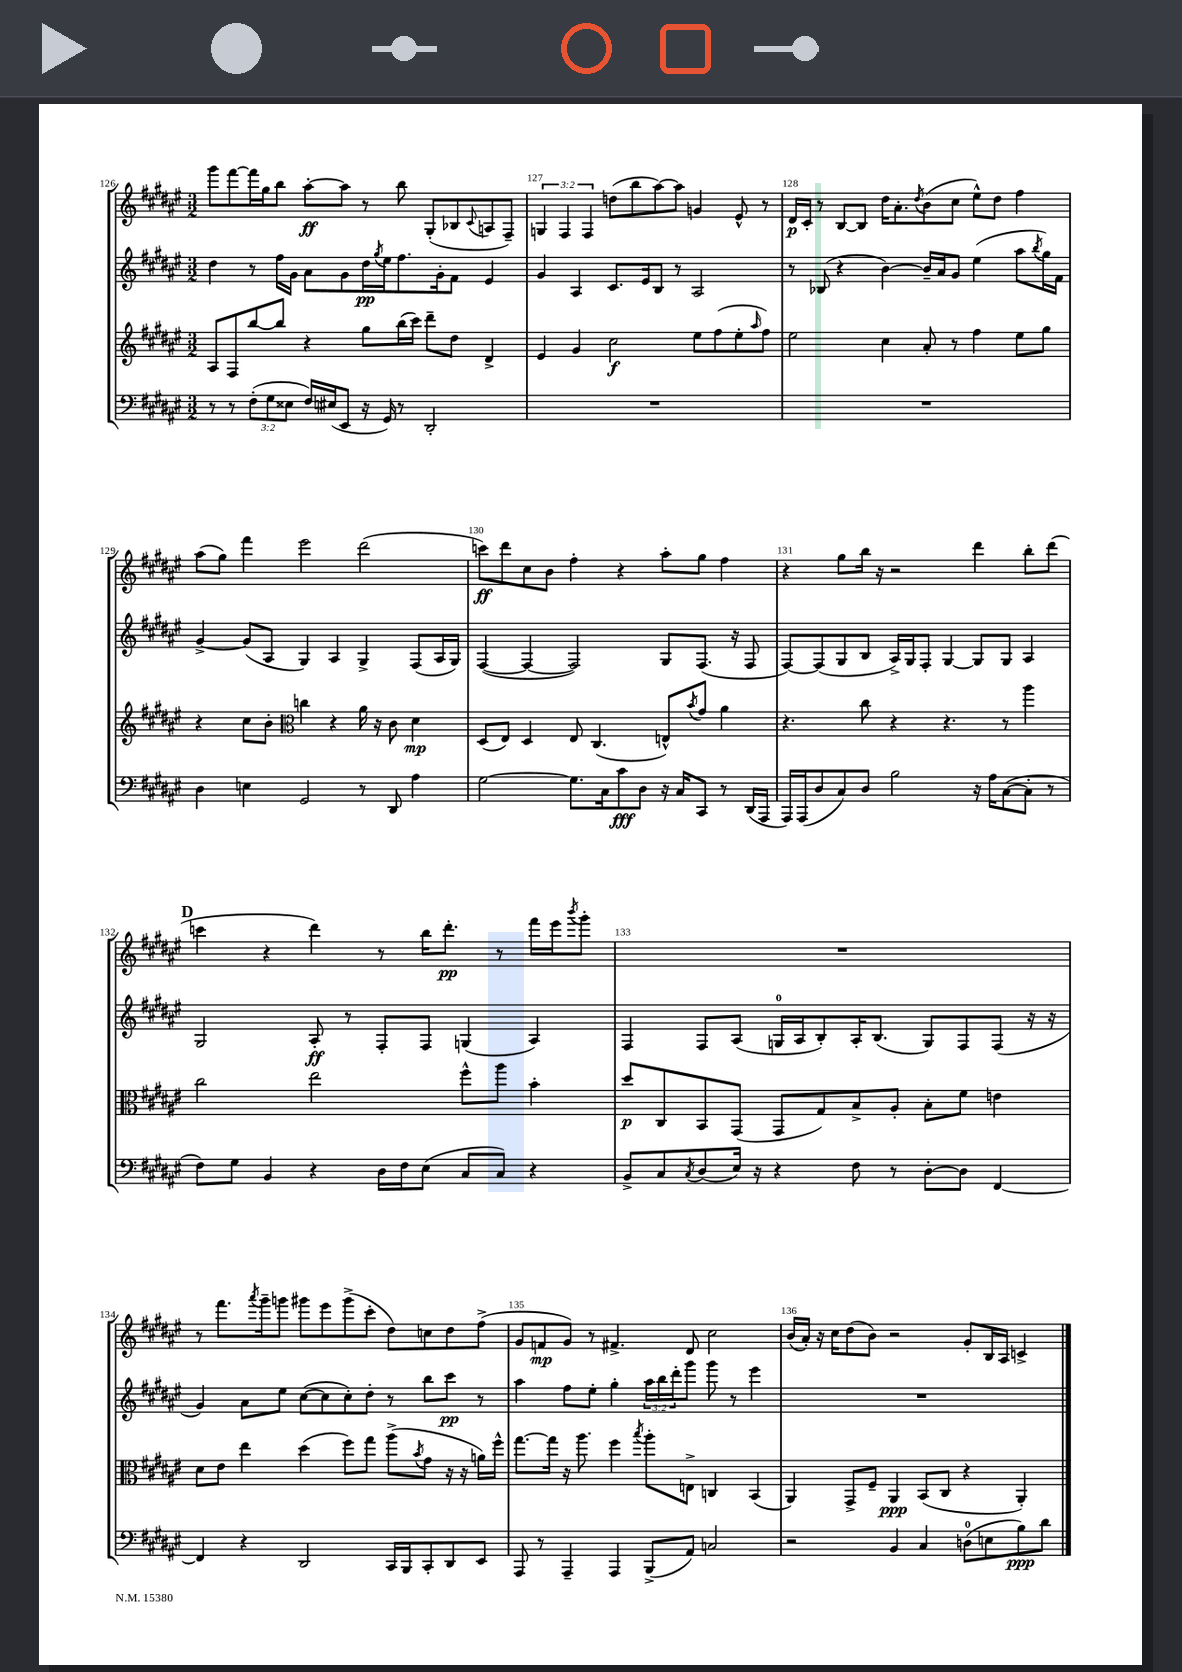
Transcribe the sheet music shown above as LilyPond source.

<<
\new StaffGroup <<
\new Staff = "s0" {
    \clef treble \key fis \major \numericTimeSignature \time 3/2 \override Staff.TupletNumber.text = #tuplet-number::calc-fraction-text
    gis'''8 fis'''8~ fis'''16 gis''16 b''8 ais''8~-.\ff ais''8 r8 b''8 gis8-.( bes8 \appoggiatura { cis'8 } a8 fis8--) |
    \tuplet 3/2 { g4 fis4 fis4 } d''8( b''8 ais''8~) ais''8 g'4 eis'8-^ r8 |
    dis'16\p cis'16-. r8 b8~ b8 dis''16 ais'8.-. \acciaccatura { dis''8 } b'8( cis''8 eis''8-^) dis''8 fis''4 |
    ais''8( gis''8) fis'''4 eis'''2 dis'''2( |
    c'''8\ff) dis'''8 cis''8 b'8 fis''4-. r4 ais''8-. gis''8 fis''4 |
    r4 gis''8 b''16 r16 r2 dis'''4 b''8-. dis'''8( |
    \mark \markup { \bold "D" } c'''4 r4 dis'''4) r8 b''16 dis'''8.-.\pp r8 fis'''16 eis'''16 \acciaccatura { b'''8 } gis'''8-. |
    R1. |
    r8 fis'''8. \acciaccatura { ais'''8 } gis'''16-- g'''8 gis'''8 eis'''8 gis'''8->( cis'''8-. dis''8) c''8 dis''8 fis''8->( |
    gis'8 f'8\mp gis'8) r8 fis'4.-> dis'8 cis''2 |
    b'16( ais'16-.) r16 cis''16 dis''8( b'8) r2 gis'8-. b16 ais16 c'4-> \bar "|." |
}
\new Staff = "s1" {
    \clef treble \key fis \major \numericTimeSignature \time 3/2 \override Staff.TupletNumber.text = #tuplet-number::calc-fraction-text
    dis''4 r8 fis''16 gis'16 ais'8 gis'8 dis''16\pp \acciaccatura { gis''8 } eis''16 fis''8. gis'16-. fis'8 eis'4 |
    gis'4 ais4 cis'8. eis'16 b8 r8 ais2 |
    r8 bes8( r4 b'4~) b'16-- ais'16 gis'8 eis''4( ais''8 \acciaccatura { b''8 } gis''16) fis'16 |
    gis'4~-> gis'8( ais8 gis4) ais4 gis4-> fis8( ais16 gis16) |
    fis4~( fis4~ fis2) gis8 fis8.( r16 fis8 |
    fis8~) fis8( gis8 b8 ais16->) gis16 fis8-. gis4~ gis8 gis8 ais4 |
    \mark \markup { \bold "D" } gis2 ais8-.\ff r8 fis8-. fis8 g4( ais4) |
    fis4 fis8 ais8( g16-0 ais16 b8-.) ais16-. b8.( g8) fis8 fis8( r16 r16 |
    gis'4) ais'8 eis''8 cis''8~( cis''8 cis''8-.) dis''8-. r8 b''8 cis'''8\pp r8 |
    ais''4 fis''8 eis''8-. gis''4-. \tuplet 3/2 { ais''16 b''16 dis'''16-. } gis'''8 gis'''8 r8 eis'''4 |
    R1. \bar "|." |
}
\new Staff = "s2" {
    \clef treble \key fis \major \numericTimeSignature \time 3/2
    ais8 fis8 b''8~ b''8 r4 gis''8 b''16( cis'''16) dis'''8-- dis''8 dis'4-> |
    eis'4 gis'4 cis''2\f eis''8 fis''8( eis''8-. \grace { ais''16 } fis''8) |
    eis''2 cis''4 ais'8-. r8 fis''4 eis''8 gis''8 |
    r4 cis''8 b'8-. \clef alto c''4 r4 ais'16 r16 cis'8 dis'4\mp |
    dis8( eis8) dis4 eis8 cis4.( e8-^) \acciaccatura { b'8 } gis'8 ais'4 |
    r4. cis''8 r4 r4. r8 ais''4 |
    \mark \markup { \bold "D" } cis''2 eis''2 fis''8-^ ais''8 b'4-. |
    dis''8\p cis8 b,8 gis,8( gis,8 gis8) b8-> ais8-. b8-. fis'8 e'4 |
    dis'8 eis'8 eis''4 dis''4( fis''8) gis''8 ais''8->( \acciaccatura { b'8 } gis'8 r16 r16 a'16) fis''16-^ |
    gis''8.~ gis''16 r16 ais''8. fis''4 \acciaccatura { b''8 } ais''8-. e8-> c4 b,4( |
    ais,4) gis,8-> fis8-- ais,4\ppp b,8( cis8 r4 ais,4-.) \bar "|." |
}
\new Staff = "s3" {
    \clef bass \key fis \major \numericTimeSignature \time 3/2 \override Staff.TupletNumber.text = #tuplet-number::calc-fraction-text
    r8 r8 \tuplet 3/2 { fis8-.( gis8 eisis8 } fis16) eis16( eis,8 r16 gis,16) r8 dis,2-. |
    R1. |
    R1. |
    dis4 e4 gis,2 r8 dis,8 ais4 |
    gis2~ gis8. cis16 cis'8\fff dis8 r16 cis16 cis,8 r8 dis,16( ais,,16 |
    ais,,16) ais,,16( dis8 cis8) dis8 b2 r16 ais16 cis8~( cis8-. r8 |
    \mark \markup { \bold "D" } fis8) gis8 b,4 r4 dis16 fis16 eis8( cis8 cis8) r4 |
    b,8-> cis8 \acciaccatura { cis8 } dis8( eis16) r16 r4 fis8 r8 dis8~-. dis8 fis,4~ |
    fis,4 r4 dis,2 cis,16 b,,16 cis,8-. dis,8 eis,8 |
    ais,,8 r8 ais,,4-- ais,,4 b,,8->( ais,8) c2 |
    r2 b,4 cis4 d8-0( e8 b8\ppp) dis'8 \bar "|." |
}
>>
>>
\layout { \context { \Score currentBarNumber = #126 \override BarNumber.break-visibility = ##(#f #t #t) barNumberVisibility = #all-bar-numbers-visible } }
